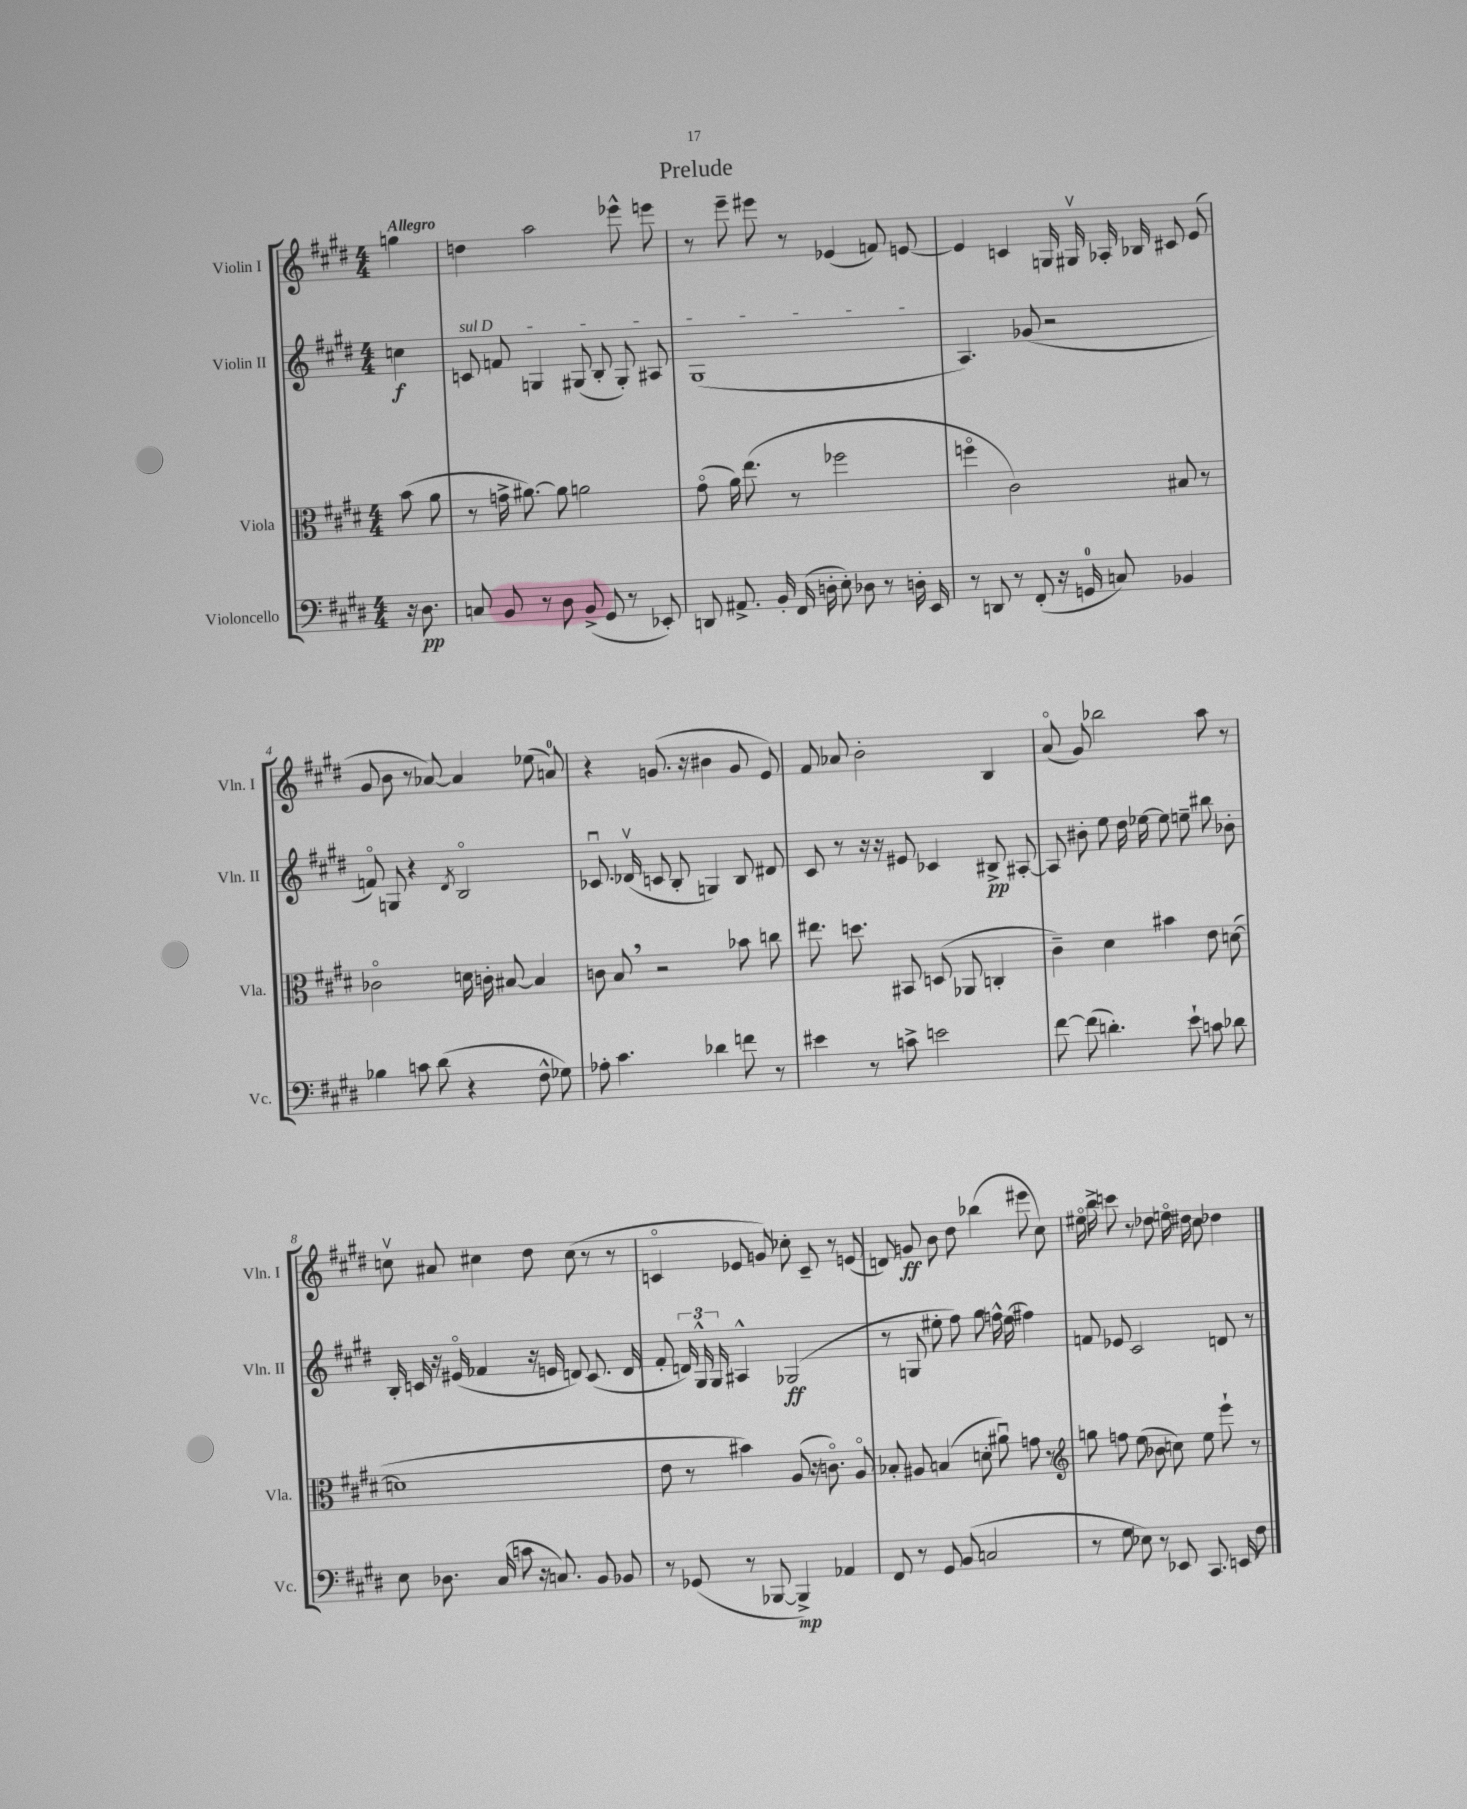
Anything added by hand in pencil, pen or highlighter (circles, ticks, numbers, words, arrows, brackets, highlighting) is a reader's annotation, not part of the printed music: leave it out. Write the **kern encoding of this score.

**kern	**dynam	**kern	**kern	**dynam	**kern	**dynam
*part4	*part4	*part3	*part2	*part2	*part1	*part1
*staff4	*staff4	*staff3	*staff2	*staff2	*staff1	*staff1
*I"Violoncello	*	*I"Viola	*I"Violin II	*	*I"Violin I	*
*I'Vc.	*	*I'Vla.	*I'Vln. II	*	*I'Vln. I	*
*clefF4	*	*clefC3	*clefG2	*	*clefG2	*
*k[f#c#g#d#]	*	*k[f#c#g#d#]	*k[f#c#g#d#]	*	*k[f#c#g#d#]	*
*M4/4	*	*M4/4	*M4/4	*	*M4/4	*
=	=	=	=	=	=	=
!	!	!	!	!	!LO:TX:a:B:t=Allegro	!
16r	.	(8b\	4ccn\	f	4ggn\	.
8.D#\	pp	.	.	.	.	.
.	.	8a\	.	.	.	.
=1	=1	=1	=1	=1	=1	=1
!	!	!	!LO:TX:a:i:t=sul D	!	!	!
8Cn/	.	8r	8cn/	.	4ddn\	.
8BB/	.	16gn^\	8fn/	.	.	.
.	.	[8.a#X\)	.	.	.	.
8r	.	.	4Gn/	.	2aa\	.
8D#\	.	8a#\]	.	.	.	.
(8BB^/	.	2an\	(8G#X/	.	.	.
8GG#/	.	.	8B'/	.	.	.
8r	.	.	8G#'/)	.	8eee-X^^\	.
8EE-X'/)	.	.	8A#X/	.	8eeen\	.
=2	=2	=2	=2	=2	=2	=2
8DDn/	.	(8g#\	(1G#	.	8r	.
8.AA#X^/	.	16a\)	.	.	8eee~\	.
.	.	(8.ee\	.	.	.	.
.	.	.	.	.	8eee#X\	.
16BB'/	.	.	.	.	.	.
(16FF#/	.	8r	.	.	8r	.
16Dn'\	.	.	.	.	.	.
8E'\)	.	2ff-X\	.	.	(4e-X/	.
8D-X\	.	.	.	.	.	.
8r	.	.	.	.	8fn/)	.
16Dn'\	.	.	.	.	[8en/	.
16EE/	.	.	.	.	.	.
=3	=3	=3	=3	=3	=3	=3
8r	.	4ffn\	4.A/)	.	4e/]	.
8DDn/	.	.	.	.	.	.
8r	.	2c#\)	.	.	4cn/	.
(8FF#'/	.	.	(8g-X/	.	.	.
16r	.	.	2r	.	16Gn/	.
16GGn/	.	.	.	.	16G#Xv/	.
8Cn/)	.	.	.	.	16A-X'/	.
.	.	.	.	.	16B-X/	.
4BB-X/	.	8B#X/	.	.	8c#X/	.
.	.	8r	.	.	(8e/	.
!!LO:LB:g=z
=4	=4	=4	=4	=4	=4	=4
4B-X\	.	2c-X\	8fn/)	.	8g#/	.
.	.	.	8Gn/	.	8b\	.
8cn\	.	.	4r	.	8r	.
(8d#\	.	.	.	.	[8a-X/)	.
.	.	.	8qd#/	.	.	.
4r	.	16dn\	2B/	.	4a-/]	.
.	.	16cn'\	.	.	.	.
.	.	[8B#X/	.	.	.	.
8F#^^\	.	4B#/]	.	.	(8ee-X\	.
8G-X\)	.	.	.	.	8an/)	.
=5	=5	=5	=5	=5	=5	=5
8A-X'\	.	8cn\	8.c-Xu/	.	4r	.
4.c#\	.	8B,/	.	.	.	.
.	.	.	(16d-Xv/	.	.	.
.	.	2r	8cn/	.	(8.gn/	.
.	.	.	8B'/	.	.	.
.	.	.	.	.	16r	.
4d-X\	.	.	4Gn/)	.	4b#X\	.
8fn\	.	8b-X\	8B/	.	8g/	.
8r	.	8ccn\	8d#X/	.	8e/)	.
=6	=6	=6	=6	=6	=6	=6
4e#X\	.	8.ee#X\	8c#/	.	8f#/	.
.	.	.	8r	.	8a-X/	.
.	.	8.ddn\	.	.	.	.
8r	.	.	16r	.	2b'\	.
.	.	.	16r	.	.	.
8cn^\	.	8BB#X/	8e#X/	.	.	.
2en\	.	(8Dn/	4c-X/	.	.	.
.	.	8AA-X/	.	.	.	.
.	.	4Cn'/	8B#X^/	pp	4B/	.
.	.	.	[8A#X'/	.	.	.
=7	=7	=7	=7	=7	=7	=7
[8f#\	.	4c#~\)	8A#/]	.	(8a/	.
(8f#\]	.	.	8b#X'\	.	8g#/)	.
4.dn'\)	.	4d#\	8ee\	.	2bb-X\	.
.	.	.	16dd#\	.	.	.
.	.	.	[16ee-X\	.	.	.
.	.	4b#X\	8ee-\]	.	.	.
8e`\	.	.	8een~\	.	.	.
8cn\	.	8e\	8bb#X\	.	8aa\	.
8d-X\	.	([8dn\	8b-X'\	.	8r	.
!!LO:LB:g=z
=8	=8	=8	=8	=8	=8	=8
8E\	.	1dn]	16B'/	.	8ccnv\	.
.	.	.	16cn/	.	.	.
8.D-X\	.	.	16r	.	8a#X/	.
.	.	.	(16e#X/	.	.	.
.	.	.	4f-X/	.	4cc#X\	.
(16C#/	.	.	.	.	.	.
8cn\	.	.	.	.	.	.
16r	.	.	16r	.	8dd#\	.
8.Cn/)	.	.	16en/	.	.	.
.	.	.	8dn/)	.	(8cc#\	.
8BB/	.	.	(8.c/	.	8r	.
8BB-X/	.	.	.	.	8r	.
.	.	.	16d/	.	.	.
=9	=9	=9	=9	=9	=9	=9
8r	.	8e\	8f#'/	.	4cn/	.
(8GG-X/	.	8r	24dn/)	.	.	.
.	.	.	24G#^^/	.	.	.
.	.	.	24G#/	.	.	.
8r	.	4b#X\)	4A#X^^/	.	8e-X/	.
[8BBB-X/	.	.	.	.	8gn/)	.
4BBB-^/])	mp	(8A/	(2G-X/	ff	8cc-X'\	.
.	.	16r	.	.	8c~/	.
.	.	8.cn\)	.	.	.	.
4AA-X/	.	.	.	.	8r	.
.	.	8A/	.	.	(8en/	.
=10	=10	=10	=10	=10	=10	=10
8FF#/	.	8B-X'/	8r	.	8dn/)	.
8r	.	8A#X/	8Gn/	.	8gn/	ff
8GG#/	.	(4Bn/	8ee#X'\	.	8b\	.
(8BB/	.	.	8ff#\)	.	8dd#\	.
2Cn/	.	8dn'\	8gg#\	.	(4bb-X\	.
.	.	8a#Xu\)	16ffn^^\	.	.	.
.	.	.	(16ee#\	.	.	.
.	.	8gn\	4ff#X\)	.	8eee#X\	.
.	.	8r	.	.	8cc#\)	.
=11	=11	=11	=11	=11	=11	=11
*	*	*clefG2	*	*	*	*
8r	.	8ggn\	8fn/	.	16ee#X\	.
.	.	.	.	.	16bb^\	.
8G#\	.	8ffn\	8e-X/	.	8cccn\	.
8E-X\)	.	(8ee\	2c#/	.	8r	.
8r	.	8b-X\	.	.	8dd-X\	.
8EE-X/	.	8ccn\)	.	.	16een\	.
.	.	.	.	.	16dd#X\	.
8.CC#/	.	8ee\	.	.	8cc#\	.
.	.	8eee`\	8dn/	.	4dd-X\	.
16EEn/	.	.	.	.	.	.
8F#\	.	8r	8r	.	.	.
==	==	==	==	==	==	==
*-	*-	*-	*-	*-	*-	*-
